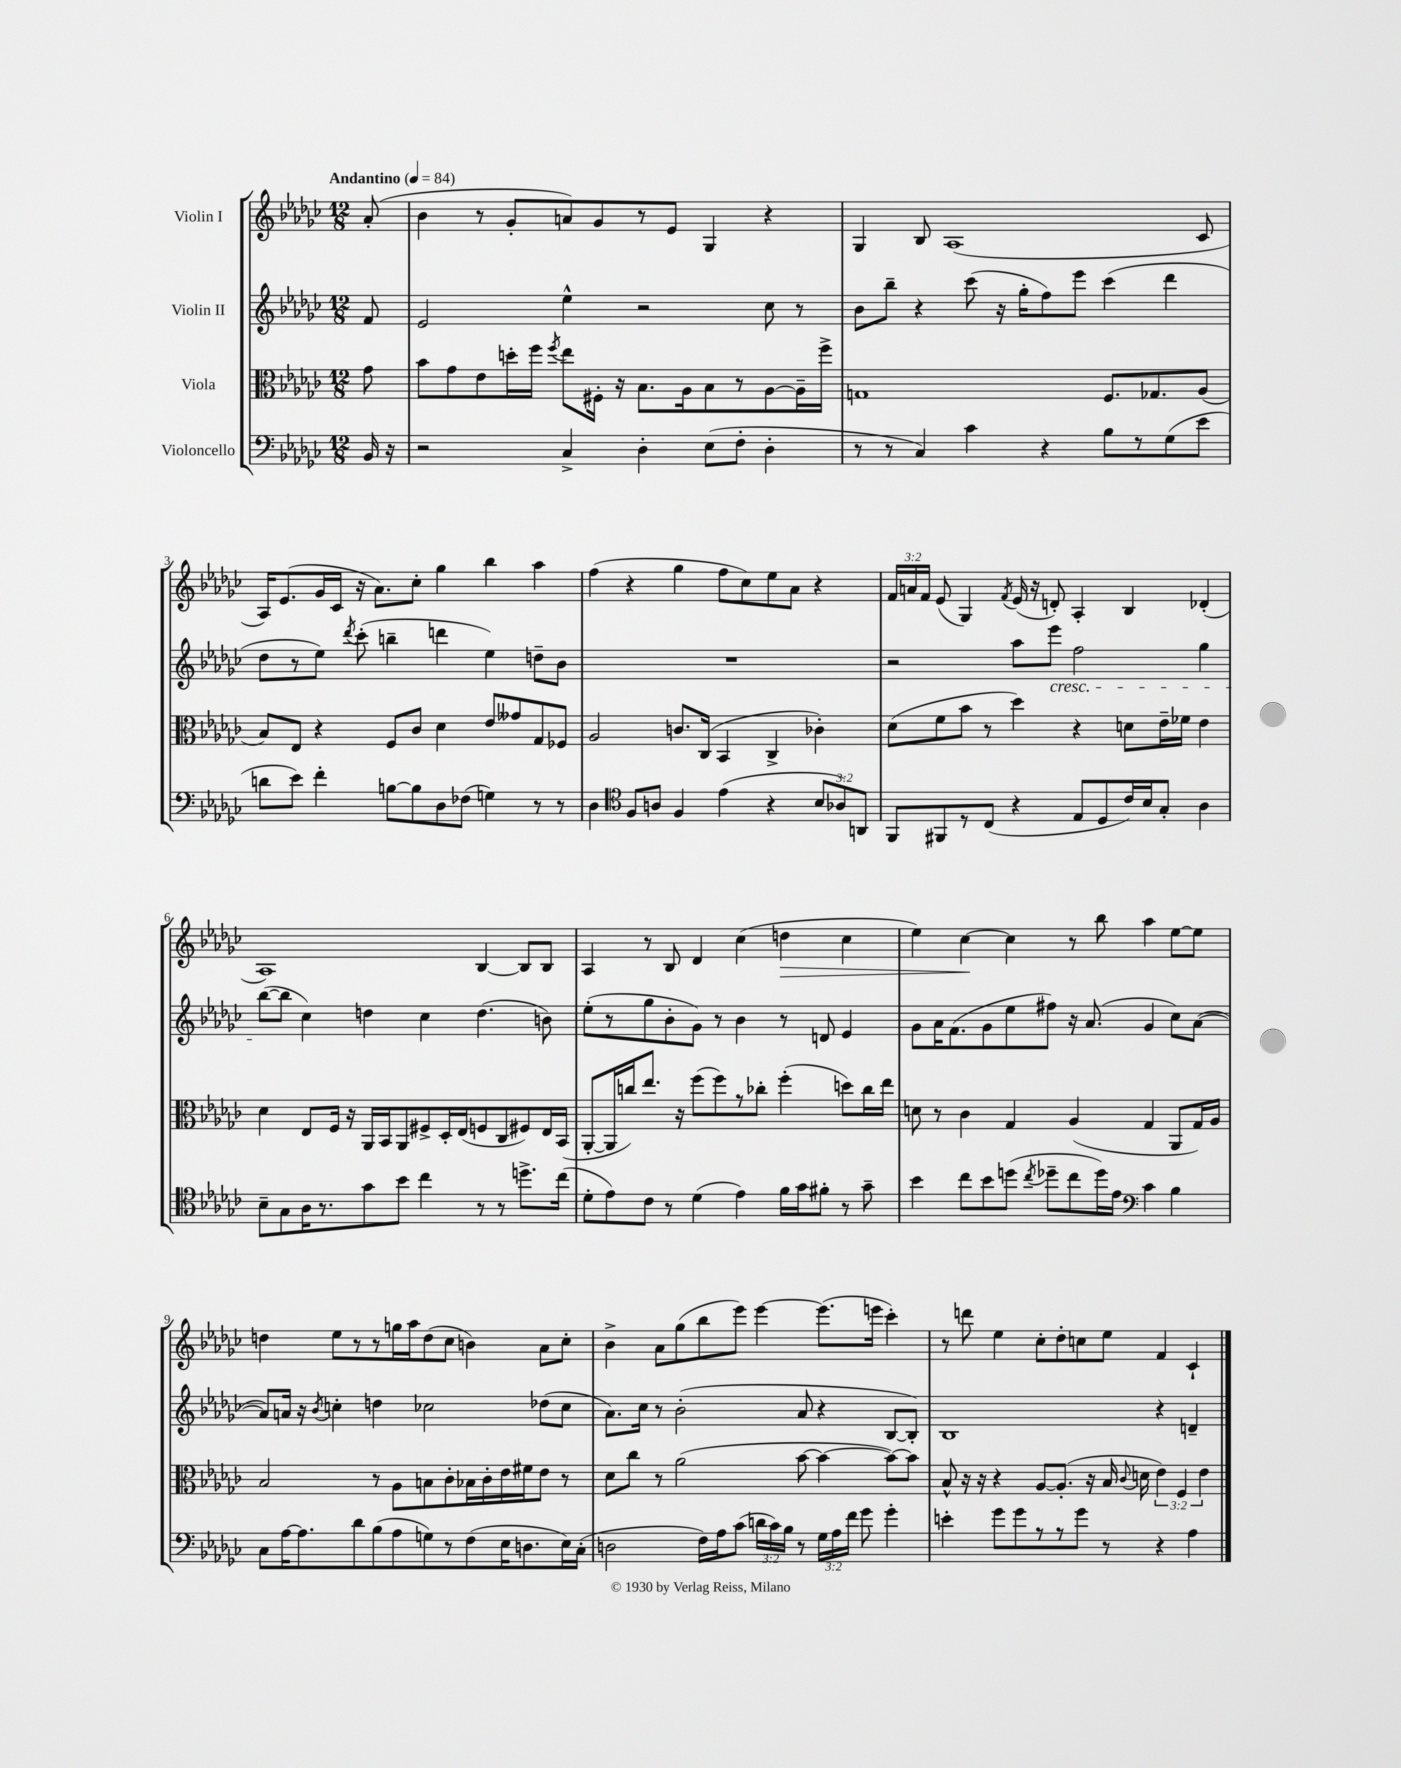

**kern	**kern	**kern	**kern
*staff4	*staff3	*staff2	*staff1
*clefF4	*clefC3	*clefG2	*clefG2
*k[b-e-a-d-g-c-]	*k[b-e-a-d-g-c-]	*k[b-e-a-d-g-c-]	*k[b-e-a-d-g-c-]
*M12/8	*M12/8	*M12/8	*M12/8
*MM84	*MM84	*MM84	*MM84
16BB-	8g-	8f	(8a-'
16r	.	.	.
=	=	=	=
2r	8b-	2e-	4b-
.	8g-	.	.
.	8e-	.	8r
.	16dd'	.	8g-'
.	16ff	.	.
.	8qff	.	.
4C-^	8ee-	4ee-^^	8a)
.	16F#'	.	8g-
.	16r	.	.
4D-'	8.B-	2r	8r
.	.	.	8e-
.	16A-	.	.
(8E-	8B-	.	4G-
8F'	8r	.	.
4D-'	[8A-	8cc-	4r
.	16A-~]	8r	.
.	16ff^	.	.
=	=	=	=
8r	1G	8b-	4G-
8r	.	8bb-~	.
4C-)	.	4r	8B-
.	.	.	(1A-
4c-	.	(8ccc-	.
.	.	16r	.
.	.	16gg-'	.
4r	.	8ff)	.
.	.	8eee-	.
8B-	8.F	(4ccc-	.
8r	.	.	.
.	8.G-	.	.
(8G-	.	4ddd-	.
8e-	(8A-	.	8c-
=	=	=	=
8d	8B-)	8dd-	16A-)
.	.	.	(8.e-
8e-)	8E-	8r	.
4f'	4r	8ee-)	16g-
.	.	.	16c-
.	.	8qddd-	.
.	.	(8ccc-'	16r
.	.	.	8.a-)
[8B	8F	4bb~	.
8B]	8c-	.	8cc-'
8D-	4d-	4ddd	4gg-
(8F-	.	.	.
4G)	8e-	4ee-)	4bb-
.	8g--	.	.
8r	8G-	8dd~	4aa-
8r	8F-	8b-	.
=	=	=	=
4D-	2A-	1.r	(4ff
*clefC4	*	*	*
8F	.	.	4r
8A	.	.	.
4F	8.c	.	4gg-
.	(16C-	.	.
(4e-	4BB-	.	8ff
.	.	.	8cc-)
4r	4C-^	.	8ee-
.	.	.	8a-
12B-	4c-')	.	4r
12A-)	.	.	.
12AA	.	.	.
=	=	=	=
8FF	(8d-	2r	24f
.	.	.	24a
.	.	.	24f
8FF#	8f	.	(8e-
8r	8b-	.	4G-)
(8C-	8r	.	.
.	.	.	8qf
4r	4dd-)	8aa-	(16e-
.	.	.	16r
.	.	8eee-	8d')
8E-	4r	2ff	4A-'
8D-	.	.	.
16c-)	8d	.	4B-
16B-	.	.	.
8G-'	16e-~	.	.
.	16f-	.	.
4A-	4e-	4gg-	(4d-'
=	=	=	=
8B-~	4d-	([8bb-	1A-)
8G-	.	8bb-]	.
16A-	8E-	4cc-)	.
8.r	.	.	.
.	16F	.	.
.	16r	.	.
8g-	16AA-	4dd	.
.	16BB-	.	.
8b-	8AA-	.	.
4cc-	8F#^	4cc-	.
.	16D-'	.	.
.	(16E-	.	.
8r	8F	(4.dd	[4B-
8r	8C-	.	.
8.dd^	8F#)	.	8B-]
.	16E-	8b)	8B-
(16cc-	(16BB-	.	.
=	=	=	=
8d-'	[8AA-'	(8ee-'	4A-
8e-)	16AA-]	8r	.
.	16cc)	.	.
8c-	8.ee-	8gg-	8r
8r	.	8b-'	8B-
.	16r	.	.
(4d-	(8ff	8g-)	4d-
.	8ff)	8r	.
4e-)	8r	4b-	(4cc-
.	8cc-'	.	.
16f	(4ff'	8r	4dd
16g-	.	.	.
8f#'	.	8d	.
8r	8dd)	4e-	4cc-
8g-~	16cc-	.	.
.	16ee-	.	.
=	=	=	=
4b-	8d	8g-	4ee-)
.	8r	16a-	.
.	.	(8.f	.
8cc-	4c-	.	[4cc-
8b-	.	8g-	.
(8dd	4G-	8ee-	4cc-]
8qcc-	.	.	.
8dd-~	.	8ff#)	.
8cc-	(4A-	16r	8r
.	.	(8.a-	.
16dd-)	.	.	8bb-
16e-	.	.	.
*clefF4	*	*	*
4c-	4G-	4g-	4aa-
4B-	8AA-	8cc-)	[8ee-
.	16G-)	([8a-	8ee-]
.	16A-	.	.
=	=	=	=
8C-	2B-	8a-])	4dd
[16A-	.	16a	.
8.A-]	.	16r	.
.	.	8qb-	.
.	.	4cc'	8ee-
8d-	.	.	8r
(8B-	8r	4dd	8r
8A-	8A-	.	16gg
.	.	.	16aa-
8G)	8B	2cc-	(8dd
8r	8c-'	.	8cc-
(8F	16B-	.	4b)
.	16c-'	.	.
16E-	16e-	.	.
8.D	16f#	.	.
.	8e-	(8dd-	8a-
16E-)	8r	8cc-	8cc-'
(16C-'	.	.	.
=	=	=	=
2D	8d-	8.a-)	4b-^
.	8cc-	.	.
.	.	16cc-	.
.	8r	8r	8a-
.	(2a-	(2b-'	(8gg-
16F)	.	.	8bb-
16A-	.	.	.
(8c-	.	.	8eee-)
24d	.	.	[4eee-
24c-)	.	.	.
24B-	.	.	.
8r	[8b-	8a-	.
24G-	4b-_	4r	(8.eee-]
24A-	.	.	.
24f	.	.	.
8g-	.	.	.
.	.	.	16eee
4g-'	8b-_)	[8B-	4ccc-')
.	8b-]	8B-'])	.
=	=	=	=
4e'	8B-^^	1B-	8r
.	16r	.	8ddd
.	16r	.	.
8g-	4r	.	4ee-
8g-	.	.	.
8r	[8A-	.	8cc-'
8r	(8.A-']	.	8dd-'
8g-	.	.	8cc
.	16r	.	.
8r	16B-	.	8ee-
.	8qqc-	.	.
.	16d	.	.
4r	6e-)	4r	4f
.	6F	.	.
4A-	.	4d~	4c-`
.	6e-	.	.
==	==	==	==
*-	*-	*-	*-
